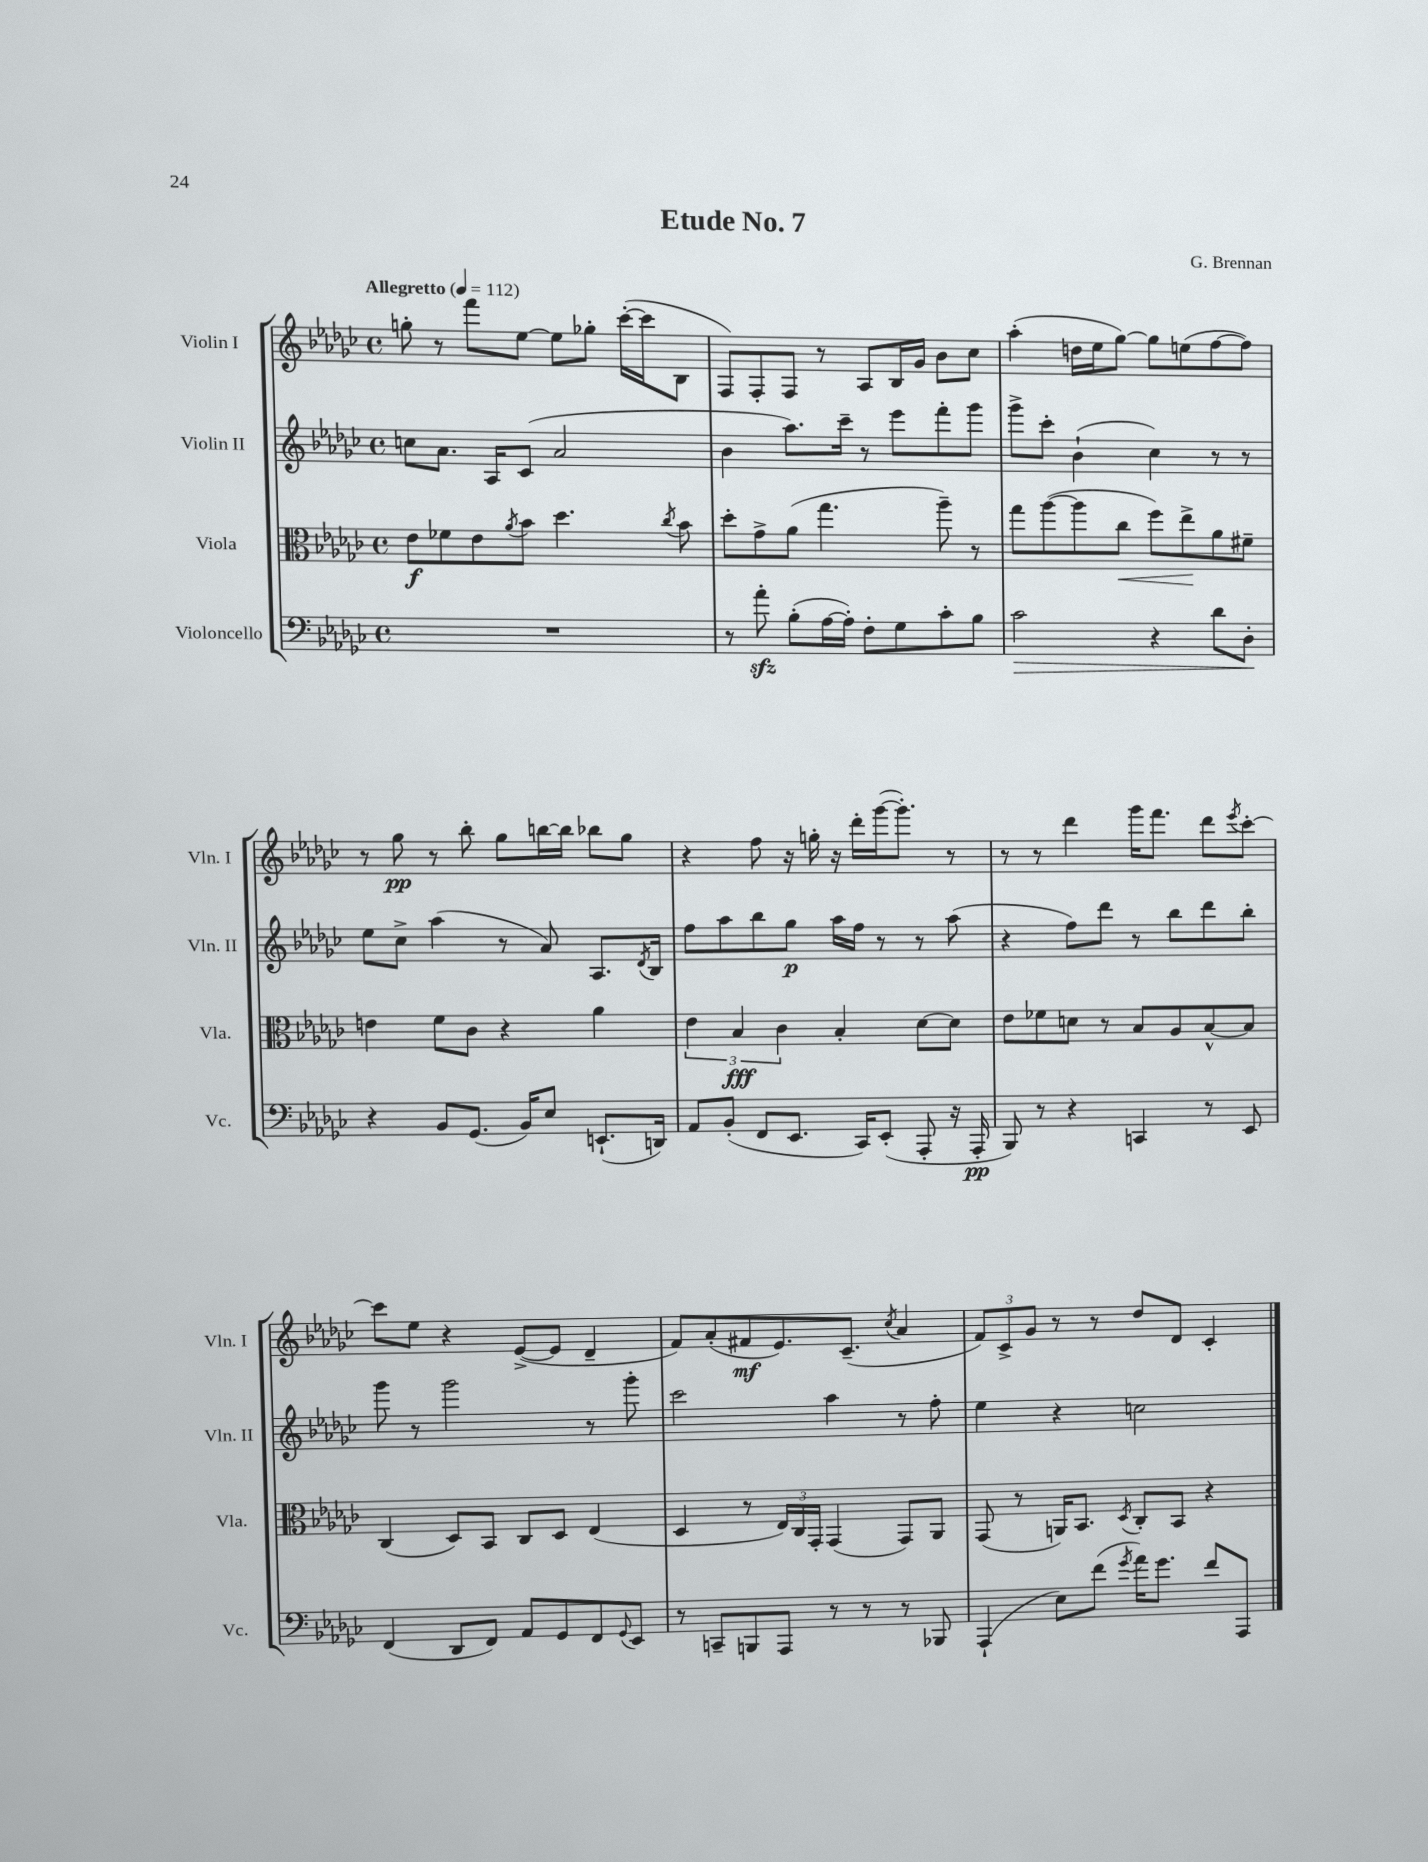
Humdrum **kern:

**kern	**kern	**kern	**kern
*staff4	*staff3	*staff2	*staff1
*clefF4	*clefC3	*clefG2	*clefG2
*k[b-e-a-d-g-c-]	*k[b-e-a-d-g-c-]	*k[b-e-a-d-g-c-]	*k[b-e-a-d-g-c-]
*M4/4	*M4/4	*M4/4	*M4/4
*met(c)	*met(c)	*met(c)	*met(c)
*MM112	*MM112	*MM112	*MM112
1r	8e-	8cc	8gg'
.	8f-	8.a-	8r
.	8e-	.	8fff
.	.	16A-	.
.	8qa-	.	.
.	8b-	(8c-	[8ee-
.	4.dd-	2a-	8ee-]
.	.	.	8gg-'
.	.	.	([16ccc-'
.	.	.	16ccc-]
.	8qcc-	.	.
.	8b-	.	8B-
=	=	=	=
8r	8dd-'	4b-	8F)
8a-'	8g-^	.	8F'
(8B-'	(8a-	8.aa-)	8F
[16A-	4.gg-	.	8r
16A-'])	.	16ccc-~	.
8F'	.	8r	8A-
8G-	.	8eee-	16B-
.	.	.	16g-
8c-'	8aa-~)	8fff'	8b-
8B-	8r	8ggg-	8cc-
=	=	=	=
2c-	8gg-	8ggg-^	(4aa-'
.	([8aa-	8ccc-'	.
.	8aa-]	(4b-`	16dd
.	.	.	16ee-
.	8cc-	.	[8gg-)
4r	8ff)	4cc-)	8gg-]
.	8ee-^	.	(8ee
8d-	8a-	8r	[8ff
8D-'	8f#~	8r	8ff])
=	=	=	=
4r	4e	8ee-	8r
.	.	8cc-^	8gg-
8BB-	8f	(4aa-	8r
(8.GG-	8c-	.	8bb-'
.	4r	8r	8gg-
16BB-)	.	.	.
8E-	.	8a-)	[16bb
.	.	.	16bb]
(8.EE`	4a-	8.A-	8bb-
.	.	.	8gg-
.	.	8qd-	.
16DD)	.	16B-	.
=	=	=	=
8AA-	6e-	8ff	4r
(8BB-'	.	8aa-	.
.	6B-	.	.
8FF	.	8bb-	8ff
.	6c-	.	.
8.EE-	.	8gg-	16r
.	.	.	16gg'
.	4B-'	16aa-	16r
16CC-)	.	16ff	16ddd-'
(8EE-'	.	8r	([16ggg-
.	.	.	8.ggg-'])
8AAA-'	[8d-	8r	.
16r	8d-]	(8aa-	8r
16AAA-'	.	.	.
=	=	=	=
8BBB-)	8e-	4r	8r
8r	8f-	.	8r
4r	8d	8ff)	4ddd-
.	8r	8ddd-	.
4CC	8B-	8r	16ggg-
.	.	.	8.fff
.	8A-	8bb-	.
8r	[8B-^^	8ddd-	8ddd-
.	.	.	8qeee-
8EE-	8B-]	8bb-'	[8ccc-'
=	=	=	=
(4FF	(4C-	8ggg-	8ccc-]
.	.	8r	8ee-
8DD-	8D-)	2ggg-	4r
8FF)	8BB-	.	.
8AA-	8C-	.	([8e-^
8GG-	8D-	.	8e-]
8FF	(4E-	8r	4d-~
8qqGG-	.	.	.
8EE-	.	8ggg-'	.
=	=	=	=
8r	4D-	2ccc-	8f)
8CC~	.	.	(8a-'
8BBB	8r	.	8f#
8AAA-	24E-)	.	8.e-)
.	24C-	.	.
.	24GG-'	.	.
8r	(4GG-	4aa-	.
.	.	.	(8.c-~
8r	.	.	.
.	.	.	8qcc-
8r	8GG-)	8r	4a-
8BBB-	8AA-	8ff'	.
=	=	=	=
(4AAA-`	(8GG-	4ee-	12f)
.	.	.	12c-^
.	8r	.	.
.	.	.	12g-
8E-)	16AA)	4r	8r
.	8.BB-	.	.
(8f	.	.	8r
8qg-	8qD-	.	.
16a-)	8C-'	2cc	8dd-
8.g-	.	.	.
.	8BB-	.	8d-
8f	4r	.	4c-'
8AAA-	.	.	.
==	==	==	==
*-	*-	*-	*-
